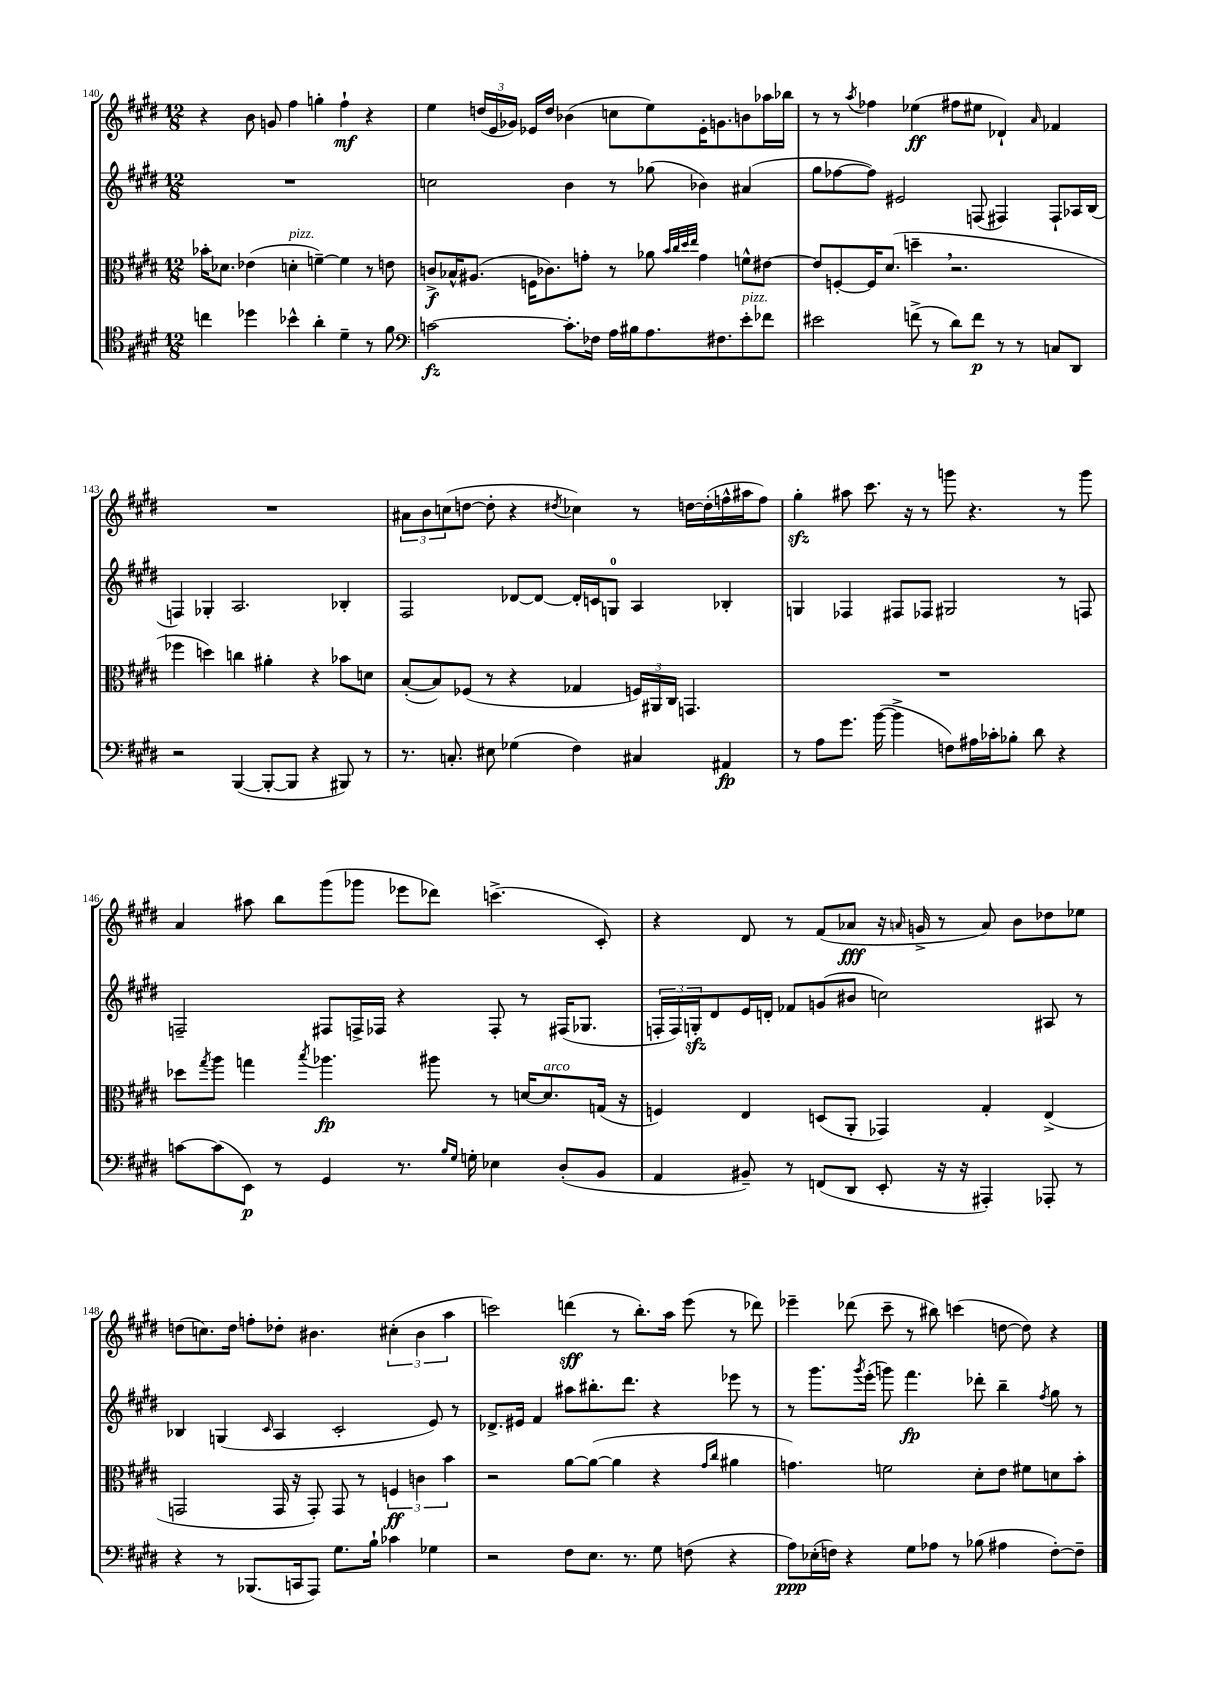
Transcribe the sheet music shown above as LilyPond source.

<<
\new StaffGroup <<
\new Staff = "s0" {
    \clef treble \key e \major \numericTimeSignature \time 12/8
    r4 b'8 g'8 fis''4 g''4-. fis''4-!\mf r4 |
    e''4 \tuplet 3/2 { d''16( e'16 ges'16) } ees'16 d''16 bes'4( c''8 e''8) ees'16-. g'8. b'8 aes''16 bes''16 |
    r8 r8 \acciaccatura { a''8 } fes''4 ees''4\ff( fis''8 eis''8 des'4-!) \grace { a'16 } fes'4 |
    R1. |
    \tuplet 3/2 { ais'8 b'8 c''8( } d''8~ d''8-. r4 \acciaccatura { dis''8 } ces''4) r8 d''16~ d''16-.( f''16-^ ais''16 f''8) |
    gis''4-.\sfz ais''8 cis'''8. r16 r8 g'''8 r4. r8 g'''8 |
    a'4 ais''8 b''8 gis'''8( ges'''8 ees'''8 des'''8) c'''4.->( cis'8-.) |
    r4 dis'8 r8 fis'8( aes'8\fff r16 \grace { a'16 } g'16-> r8 a'8) b'8 des''8 ees''8 |
    d''8( c''8.) d''16 f''8-. des''8-. bis'4. \tuplet 3/2 { cis''4-.( bis'4 a''4 } |
    c'''2) d'''4\sff( r8 b''8.-.) a''16 e'''8( r8 des'''8) |
    ees'''4-- des'''8( cis'''8-- r8 bis''8) c'''4( d''8~ d''8) r4 \bar "|." |
}
\new Staff = "s1" {
    \clef treble \key e \major \numericTimeSignature \time 12/8
    R1. |
    c''2 b'4 r8 ges''8( bes'4) ais'4( |
    gis''8 fes''8~ fes''8) eis'2 f8( fis4) fis8-! aes16 b16( |
    f4) ges4-. a2. bes4-. |
    fis2 des'8~ des'8~ des'16-. c'16 g8-0 a4 bes4-. |
    g4 fes4 fis8 fes8 gis2 r8 f8 |
    f2-- fis8 f16-> fes16 r4 fes8-. r8 fis16( ges8. |
    \tuplet 3/2 { f16-. f16) g16-.\sfz } dis'8 e'16 d'16-. fes'8 g'8( bis'8 c''2) ais8 r8 |
    bes4 g4( \grace { cis'16 } a4 cis'2-. e'8) r8 |
    des'8.-> eis'16 fis'4 ais''8 bis''8.-. dis'''8. r4 ees'''8 r8 |
    r8 gis'''8. \acciaccatura { gis'''8 } e'''16-.( g'''8) fis'''4.\fp des'''8-. b''4-- \acciaccatura { fis''8 } gis''8 r8 \bar "|." |
}
\new Staff = "s2" {
    \clef alto \key e \major \numericTimeSignature \time 12/8
    bes'16-. des'8. ees'4( d'4-.^\markup { \italic "pizz." } f'4~--) f'4 r8 e'8 |
    c'8->\f bes16-^ ais8.( f16 ces'8.) g'8-. r8 aes'8 \grace { b'32 cis''32 dis''32 e''32 } g'4 f'8-^ eis'8~ |
    eis'8 f8~-. f16 dis'8.( d''4-- \breathe r2. |
    fes''4 d''4) c''4 ais'4-. r4 bes'8 d'8 |
    b8~-.( b8) fes8( r8 r4 ges4 \tuplet 3/2 { f16) ais,16 cis16 } g,4. |
    R1. |
    des''8 \acciaccatura { gis''8 } a''8 g''4 \acciaccatura { b''8 } aes''4.\fp ais''8 r8 d'16~ d'8.^\markup { \italic "arco" } g16( r16 |
    f4) e4 d8( a,8-. ges,4) gis4-. e4->( |
    g,2 g,16 r16 g,8-.) g,8 r8 \tuplet 3/2 { f4\ff c'4 b'4 } |
    r2 a'8~ a'8~( a'4 r4 \grace { gis'16 cis''16 } ais'4 |
    g'4.) f'2 dis'8-. e'8 fis'8 d'8 b'8-. \bar "|." |
}
\new Staff = "s3" {
    \clef tenor \key e \major \numericTimeSignature \time 12/8
    c''4 des''4 bes'4-^ a'4-. dis'4-- r8 fis'8 |
    \clef bass c'2~\fz c'8.-. fes16 a16 bis16 a8. fis8. e'8-.^\markup { \italic "pizz." } fes'8 |
    eis'2 f'8->( r8 dis'8) f'8\p r8 r8 c8 dis,8 |
    r2 b,,4~( b,,8~-. b,,8 r4 bis,,8) r8 |
    r8. c8.-. eis8 ges4( fis4) cis4 ais,4\fp |
    r8 a8 gis'8. b'16~( b'4-> f8) ais16 ces'16-. bes8-. dis'8 r4 |
    c'8~ c'8( e,8\p) r8 gis,4 r8. \grace { b16 gis16 } g16-. ees4 dis8-.( b,8 |
    a,4 bis,8--) r8 f,8( dis,8 e,8-. r16 r16 ais,,4-.) aes,,8-. r8 |
    r4 r8 bes,,8.( c,16 a,,8) gis8. b16-! ces'4 ges4 |
    r2 fis8 e8. r8. gis8 f8( r4 |
    a8\ppp) ees16-.( f16) r4 gis8 aes8 r8 bes8( ais4 f8~-.) f8-- \bar "|." |
}
>>
>>
\layout { \context { \Score currentBarNumber = #140 } }
